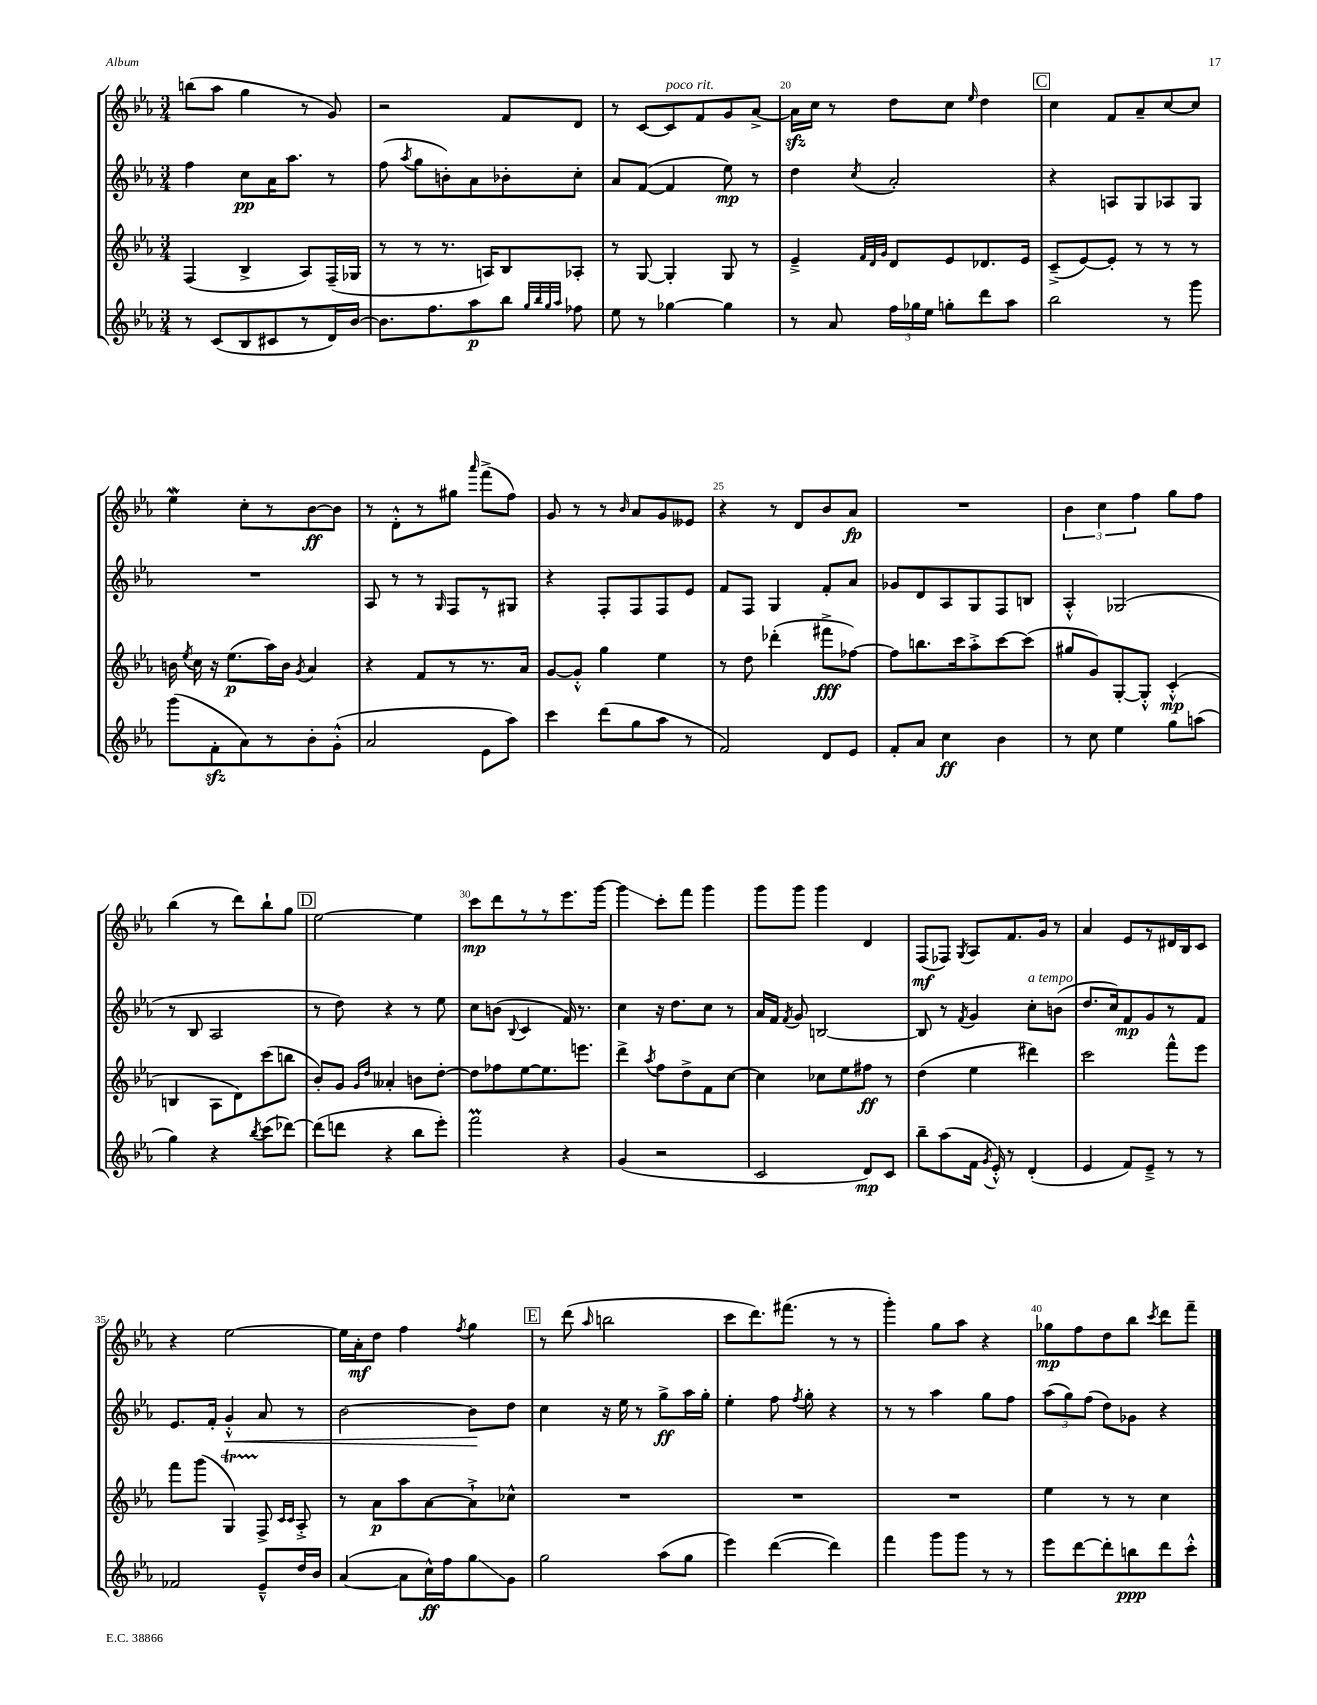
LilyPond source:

<<
\new StaffGroup <<
\new Staff = "s0" {
    \clef treble \key ees \major \numericTimeSignature \time 3/4
    \autoBeamOff b''8[( aes''8] g''4 r8 g'8) |
    r2 f'8[ d'8] |
    r8 c'8[~ c'8^\markup { \italic "poco rit." } f'8 g'8 aes'8]~-> |
    aes'16[\sfz c''16] r8 d''8[ c''8] \grace { ees''16 } d''4 |
    \mark \markup { \box "C" } c''4 f'8[ aes'8-- c''8~ c''8] |
    ees''4\mordent c''8[-. r8 bes'8~\ff bes'8] |
    r8 d'8[-.-^ r8 gis''8] \grace { aes'''16 } f'''8[->( f''8]) |
    g'8 r8 r8 \grace { bes'16 } aes'8[ g'8 eeses'8] |
    r4 r8 d'8[ bes'8 aes'8]\fp |
    R2. |
    \tuplet 3/2 { bes'4 c''4 f''4 } g''8[ f''8] |
    bes''4( r8 d'''8[) bes''8-! g''8] |
    \mark \markup { \box "D" } ees''2~ ees''4 |
    c'''8[\mp d'''8 r8 r8 ees'''8. g'''16]~ |
    g'''4\glissando c'''8[-. f'''8] g'''4 |
    g'''8[ g'''8] g'''4 d'4 |
    f8[\mf( fes8]) \acciaccatura { g8 } aes8[ f'8. g'16] r8 |
    aes'4 ees'8[ r8 dis'16 bes16 c'8] |
    r4 ees''2~ |
    ees''16[ aes'16-.\mf d''8] f''4 \acciaccatura { f''8 } g''4 |
    \mark \markup { \box "E" } r8 d'''8( \grace { aes''16 } b''2 |
    c'''8[ d'''8.) fis'''8.]( r8 r8 |
    g'''4-.) g''8[ aes''8] r4 |
    ges''8[\mp f''8 d''8 bes''8] \acciaccatura { c'''8 } d'''8[ f'''8]-- \bar "|." |
}
\new Staff = "s1" {
    \clef treble \key ees \major \numericTimeSignature \time 3/4
    \autoBeamOff f''4 c''8[\pp aes'16 aes''8.] r8 |
    f''8( \acciaccatura { aes''8 } g''8[ b'8-.) aes'8 bes'8-. c''8]-. |
    aes'8[ f'8]~( f'4 ees''8\mp) r8 |
    d''4 \acciaccatura { c''8 } aes'2-. |
    \mark \markup { \box "C" } r4 a8[ g8 aes8 g8] |
    R2. |
    aes8 r8 r8 \grace { g16 } f8[ r8 gis8] |
    r4 f8[-. f8 f8 ees'8] |
    f'8[ f8] g4 f'8[-. aes'8] |
    ges'8[ d'8 aes8 g8 f8 b8] |
    aes4-.-^ ges2( |
    r8 bes8 aes2 |
    \mark \markup { \box "D" } r8 d''8) r4 r8 ees''8 |
    c''8[ b'8]( \appoggiatura { bes8 } c'4 f'16) r8. |
    c''4 r16 d''8.[ c''8] r8 |
    aes'16[ f'16] \acciaccatura { f'8 } g'8 b2~ |
    b8 r8 \acciaccatura { f'8 } g'4 c''8[-.^\markup { \italic "a tempo" } b'8]( |
    d''8.[ c''16) f'8\mp g'8 r8 f'8] |
    ees'8.[ f'16]-. g'4-.-^\< aes'8 r8 |
    bes'2~ bes'8[\! d''8] |
    \mark \markup { \box "E" } c''4 r16 ees''16 r8 g''8[->\ff aes''16 g''16]-. |
    ees''4-. f''8 \acciaccatura { f''8 } g''8-. r4 |
    r8 r8 aes''4 g''8[ f''8] |
    \tuplet 3/2 { aes''8[( g''8) f''8]( } d''8[) ges'8] r4 \bar "|." |
}
\new Staff = "s2" {
    \clef treble \key ees \major \numericTimeSignature \time 3/4
    \autoBeamOff f4( bes4-> aes8[) f16--( ges16] |
    r8 r8 r8. a16[) bes8 aes8]-. |
    r8 g8~ g4-. g8 r8 |
    ees'4---> \grace { f'32[ d'32 g'32] } d'8[ ees'8 des'8. ees'16] |
    \mark \markup { \box "C" } c'8[--->( ees'8~) ees'8]-. r8 r8 r8 |
    b'16 \acciaccatura { ees''8 } c''16 r16 ees''8.[\p( aes''16) b'16] \acciaccatura { g'8 } aes'4 |
    r4 f'8[ r8 r8. aes'16] |
    g'8[~ g'8]-.-^ g''4 ees''4 |
    r8 d''8 des'''4-.( fis'''8[->\fff fes''8]~) |
    fes''8[ b''8. c'''16 aes''8-.-> c'''8~ c'''8]( |
    gis''8[ g'8) g8~-. g8]-.-^ c'4-.-^\mp( |
    b4 aes8[ d'8) c'''8( b''8] |
    \mark \markup { \box "D" } bes'8[-.) g'8] \grace { g'16[ d''16] } aeses'4-. b'8[ d''8]~-. |
    d''8[ fes''8 ees''8~ ees''8. e'''8.] |
    d'''4-> \acciaccatura { aes''8 } f''8[ d''8-> f'8 c''8]~ |
    c''4 ces''8[ ees''8 fis''8]\ff r8 |
    d''4( ees''4 dis'''4) |
    c'''2 f'''8[-^ ees'''8] |
    f'''8[ g'''8]( g4\startTrillSpan) f8->\stopTrillSpan \grace { c'16[ c'16] } aes8-.-> |
    r8 aes'8[\p aes''8 aes'8~ aes'8-!-> ces''8]-^ |
    \mark \markup { \box "E" } R2. |
    R2. |
    R2. |
    ees''4 r8 r8 c''4 \bar "|." |
}
\new Staff = "s3" {
    \clef treble \key ees \major \numericTimeSignature \time 3/4
    \autoBeamOff r8 c'8[( bes8 cis'8 r8 d'16) bes'16]~ |
    bes'8.[ f''8. aes''8\p bes''8] \grace { g''32[ bes''32 g''32 aes''32] } fes''8 |
    ees''8 r8 ges''4~ ges''4 |
    r8 aes'8 \tuplet 3/2 { f''16[ ges''16 ees''16] } g''8[-. d'''8 aes''8] |
    \mark \markup { \box "C" } bes''2 r8 g'''8 |
    g'''8[( f'8-.\sfz aes'8) r8 bes'8-. g'8]-.-^( |
    aes'2 ees'8[ aes''8]) |
    c'''4 d'''8[( g''8 aes''8] r8 |
    f'2) d'8[ ees'8] |
    f'8[-. aes'8] c''4\ff bes'4 |
    r8 c''8 ees''4 g''8[ a''8]( |
    g''4) r4 \acciaccatura { bes''8 } c'''8[( des'''8]~) |
    \mark \markup { \box "D" } des'''8[( d'''8] r4 bes''8[ ees'''8]-.) |
    f'''2\prall r4 |
    g'4( r2 |
    c'2 d'8[\mp) c'8] |
    bes''8[-- aes''8( f'16] \acciaccatura { g'8 } ees'16-.-^) r8 d'4-.( |
    ees'4 f'8[) ees'8]---> r8 r8 |
    fes'2 ees'8[---^ d''16 bes'16] |
    aes'4~( aes'8[ c''16-^\ff) f''16 g''8\glissando g'8] |
    \mark \markup { \box "E" } g''2 aes''8[( g''8] |
    ees'''4) d'''4~( d'''4) |
    f'''4 g'''8[ g'''8] r8 r8 |
    ees'''8[ d'''8~ d'''8-. b''8\ppp d'''8 c'''8]-.-^ \bar "|." |
}
>>
>>
\layout { \context { \Score currentBarNumber = #17 \override BarNumber.break-visibility = ##(#f #t #t) barNumberVisibility = #(every-nth-bar-number-visible 5) } }
